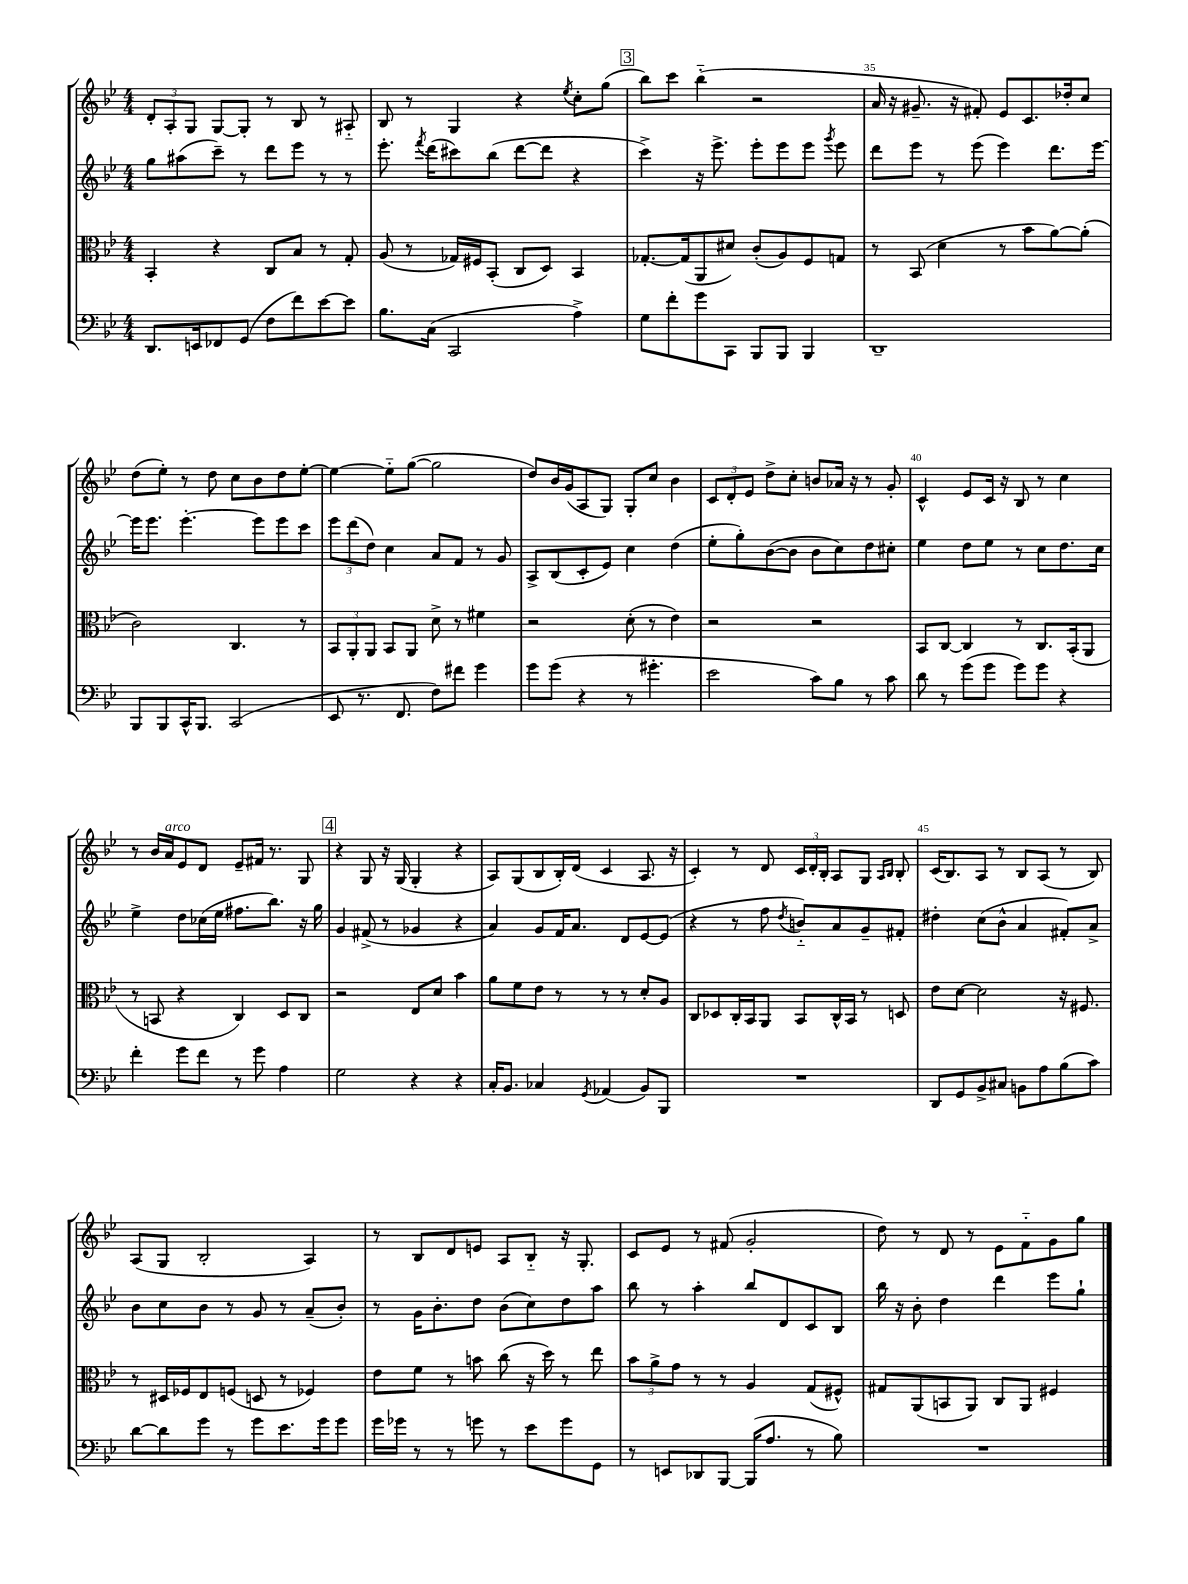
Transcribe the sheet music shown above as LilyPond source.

<<
\new StaffGroup <<
\new Staff = "s0" {
    \clef treble \key bes \major \numericTimeSignature \time 4/4
    \autoBeamOff \tuplet 3/2 { d'8[-. a8-. g8] } g8[~ g8]-. r8 bes8 r8 ais8-_ |
    bes8 r8 g4 r4 \acciaccatura { ees''8 } c''8[-. g''8]( |
    \mark \markup { \box "3" } bes''8[) c'''8] bes''4-_( r2 |
    a'16 r16 gis'8.-- r16 fis'8-.) ees'8[ c'8. des''16-. c''8] |
    d''8[( ees''8]-.) r8 d''8 c''8[ bes'8 d''8 ees''8]~-. |
    ees''4~ ees''8[-_ g''8]~( g''2 |
    d''8[) bes'16 g'16( a8 g8]) g8[-. c''8] bes'4 |
    \tuplet 3/2 { c'8[ d'8-. ees'8] } d''8[-> c''8]-. b'8[ aes'16] r16 r8 g'8-. |
    c'4-^ ees'8[ c'16] r16 bes8 r8 c''4 |
    r8 bes'16[ a'16^\markup { \italic "arco" } ees'8 d'8] ees'8[-- fis'16] r8. g8 |
    \mark \markup { \box "4" } r4 g8 r16 g16( g4-. r4 |
    a8[) g8( bes8 bes16-.) d'16]( c'4 a8. r16 |
    c'4-.) r8 d'8 \tuplet 3/2 { c'16[ d'16-. bes16]-. } a8[ g8] \grace { a16[ bes16] } bes8-. |
    c'16[( bes8.) a8] r8 bes8[ a8]( r8 bes8) |
    a8[( g8] bes2-. a4) |
    r8 bes8[ d'8 e'8] a8[ bes8]-_ r16 g8.-. |
    c'8[ ees'8] r8 fis'8( g'2-. |
    d''8) r8 d'8 r8 ees'8[ f'8-_ g'8 g''8] \bar "|." |
}
\new Staff = "s1" {
    \clef treble \key bes \major \numericTimeSignature \time 4/4
    \autoBeamOff g''8[ ais''8( c'''8]--) r8 d'''8[ ees'''8] r8 r8 |
    ees'''8.-. \acciaccatura { f'''8 } d'''16[( cis'''8) bes''8]( d'''8[~ d'''8] r4 |
    \mark \markup { \box "3" } c'''4->) r16 ees'''8.-> ees'''8[-. ees'''8 ees'''8] \acciaccatura { g'''8 } ees'''8 |
    d'''8[ ees'''8] r8 ees'''8( ees'''4) d'''8.[ ees'''16]~ |
    ees'''16[ ees'''8.] ees'''4.~-. ees'''8[ ees'''8 c'''8] |
    \tuplet 3/2 { ees'''8[ d'''8( d''8]) } c''4 a'8[ f'8] r8 g'8 |
    a8[-> bes8( c'8-. ees'8]) c''4 d''4( |
    ees''8[-. g''8-.) bes'8~( bes'8] bes'8[ c''8) d''8 cis''8]-. |
    ees''4 d''8[ ees''8] r8 c''8[ d''8. c''16] |
    ees''4-> d''8[ ces''16( ees''16] fis''8.[ bes''8.]) r16 g''16 |
    \mark \markup { \box "4" } g'4 fis'8->( r8 ges'4 r4 |
    a'4) g'8[ f'16 a'8.] d'8[ ees'8~ ees'8]( |
    r4 r8 f''8 \acciaccatura { d''8 } b'8[-_) a'8 g'8-- fis'8]-. |
    dis''4-. c''8[( bes'8]-^ a'4 fis'8[-.) a'8]-> |
    bes'8[ c''8 bes'8] r8 g'8 r8 a'8[--( bes'8]-.) |
    r8 g'16[ bes'8.-. d''8] bes'8[( c''8) d''8 a''8] |
    bes''8 r8 a''4-. bes''8[ d'8 c'8 bes8] |
    bes''16 r16 bes'8-. d''4 d'''4 ees'''8[ g''8]-! \bar "|." |
}
\new Staff = "s2" {
    \clef alto \key bes \major \numericTimeSignature \time 4/4
    \autoBeamOff bes,4-. r4 c8[ bes8] r8 g8-. |
    a8( r8 ges16[) fis16 bes,8]-.( c8[ d8]) bes,4 |
    \mark \markup { \box "3" } ges8.[~-. ges16( a,8 dis'8]) c'8[-.( a8) f8 g8] |
    r8 bes,8( d'4 r8 bes'8[ a'8~) a'8]-.( |
    c'2) c4. r8 |
    \tuplet 3/2 { bes,8[ a,8-. a,8] } bes,8[ a,8] d'8-> r8 fis'4 |
    r2 d'8-.( r8 ees'4) |
    r2 r2 |
    bes,8[ c8]~ c4 r8 c8.[ bes,16-.( a,8] |
    r8 b,8 r4 c4) d8[ c8] |
    \mark \markup { \box "4" } r2 ees8[ d'8] bes'4 |
    a'8[ f'8 ees'8] r8 r8 r8 d'8[-. a8] |
    c8[ des8 c16-. bes,16 a,8] bes,8[ c16-^ bes,16] r8 d8 |
    ees'8[ d'8]~ d'2 r16 fis8. |
    r8 dis16[ fes16 ees8 f8]( d8 r8 fes4) |
    ees'8[ f'8] r8 b'8 c''8( r16 d''16) r8 ees''8 |
    \tuplet 3/2 { bes'8[ a'8-> g'8] } r8 r8 a4 g8[( fis8]-^) |
    gis8[ a,8( b,8 a,8]) c8[ a,8] fis4 \bar "|." |
}
\new Staff = "s3" {
    \clef bass \key bes \major \numericTimeSignature \time 4/4
    \autoBeamOff d,8.[ e,16 fes,8 g,8]( f8[ f'8) ees'8~ ees'8] |
    bes8.[ c16]( c,2 a4->) |
    \mark \markup { \box "3" } g8[ f'8-. g'8 c,8] bes,,8[ bes,,8] bes,,4 |
    d,1-- |
    bes,,8[ bes,,8 c,16-^ bes,,8.] c,2( |
    ees,8 r8. f,8. f8[) fis'8] g'4 |
    g'8[ g'8]( r4 r8 gis'4.-. |
    ees'2 c'8[) bes8] r8 c'8 |
    d'8 r8 g'8[( g'8] g'8[) g'8] r4 |
    f'4-. g'8[ f'8] r8 g'8 a4 |
    \mark \markup { \box "4" } g2 r4 r4 |
    c16[-. bes,8.] ces4 \acciaccatura { g,8 } aes,4( bes,8[) bes,,8] |
    R1 |
    d,8[ g,8 bes,8-> cis8] b,8[ a8 bes8( c'8]) |
    d'8[~ d'8 g'8] r8 g'8[ ees'8. g'16 g'8] |
    g'16[ ges'16] r8 r8 g'8 r8 ees'8[ g'8 g,8] |
    r8 e,8[ des,8 bes,,8]~ bes,,16[( a8.] r8 bes8) |
    R1 \bar "|." |
}
>>
>>
\layout { \context { \Score currentBarNumber = #32 \override BarNumber.break-visibility = ##(#f #t #t) barNumberVisibility = #(every-nth-bar-number-visible 5) } }
